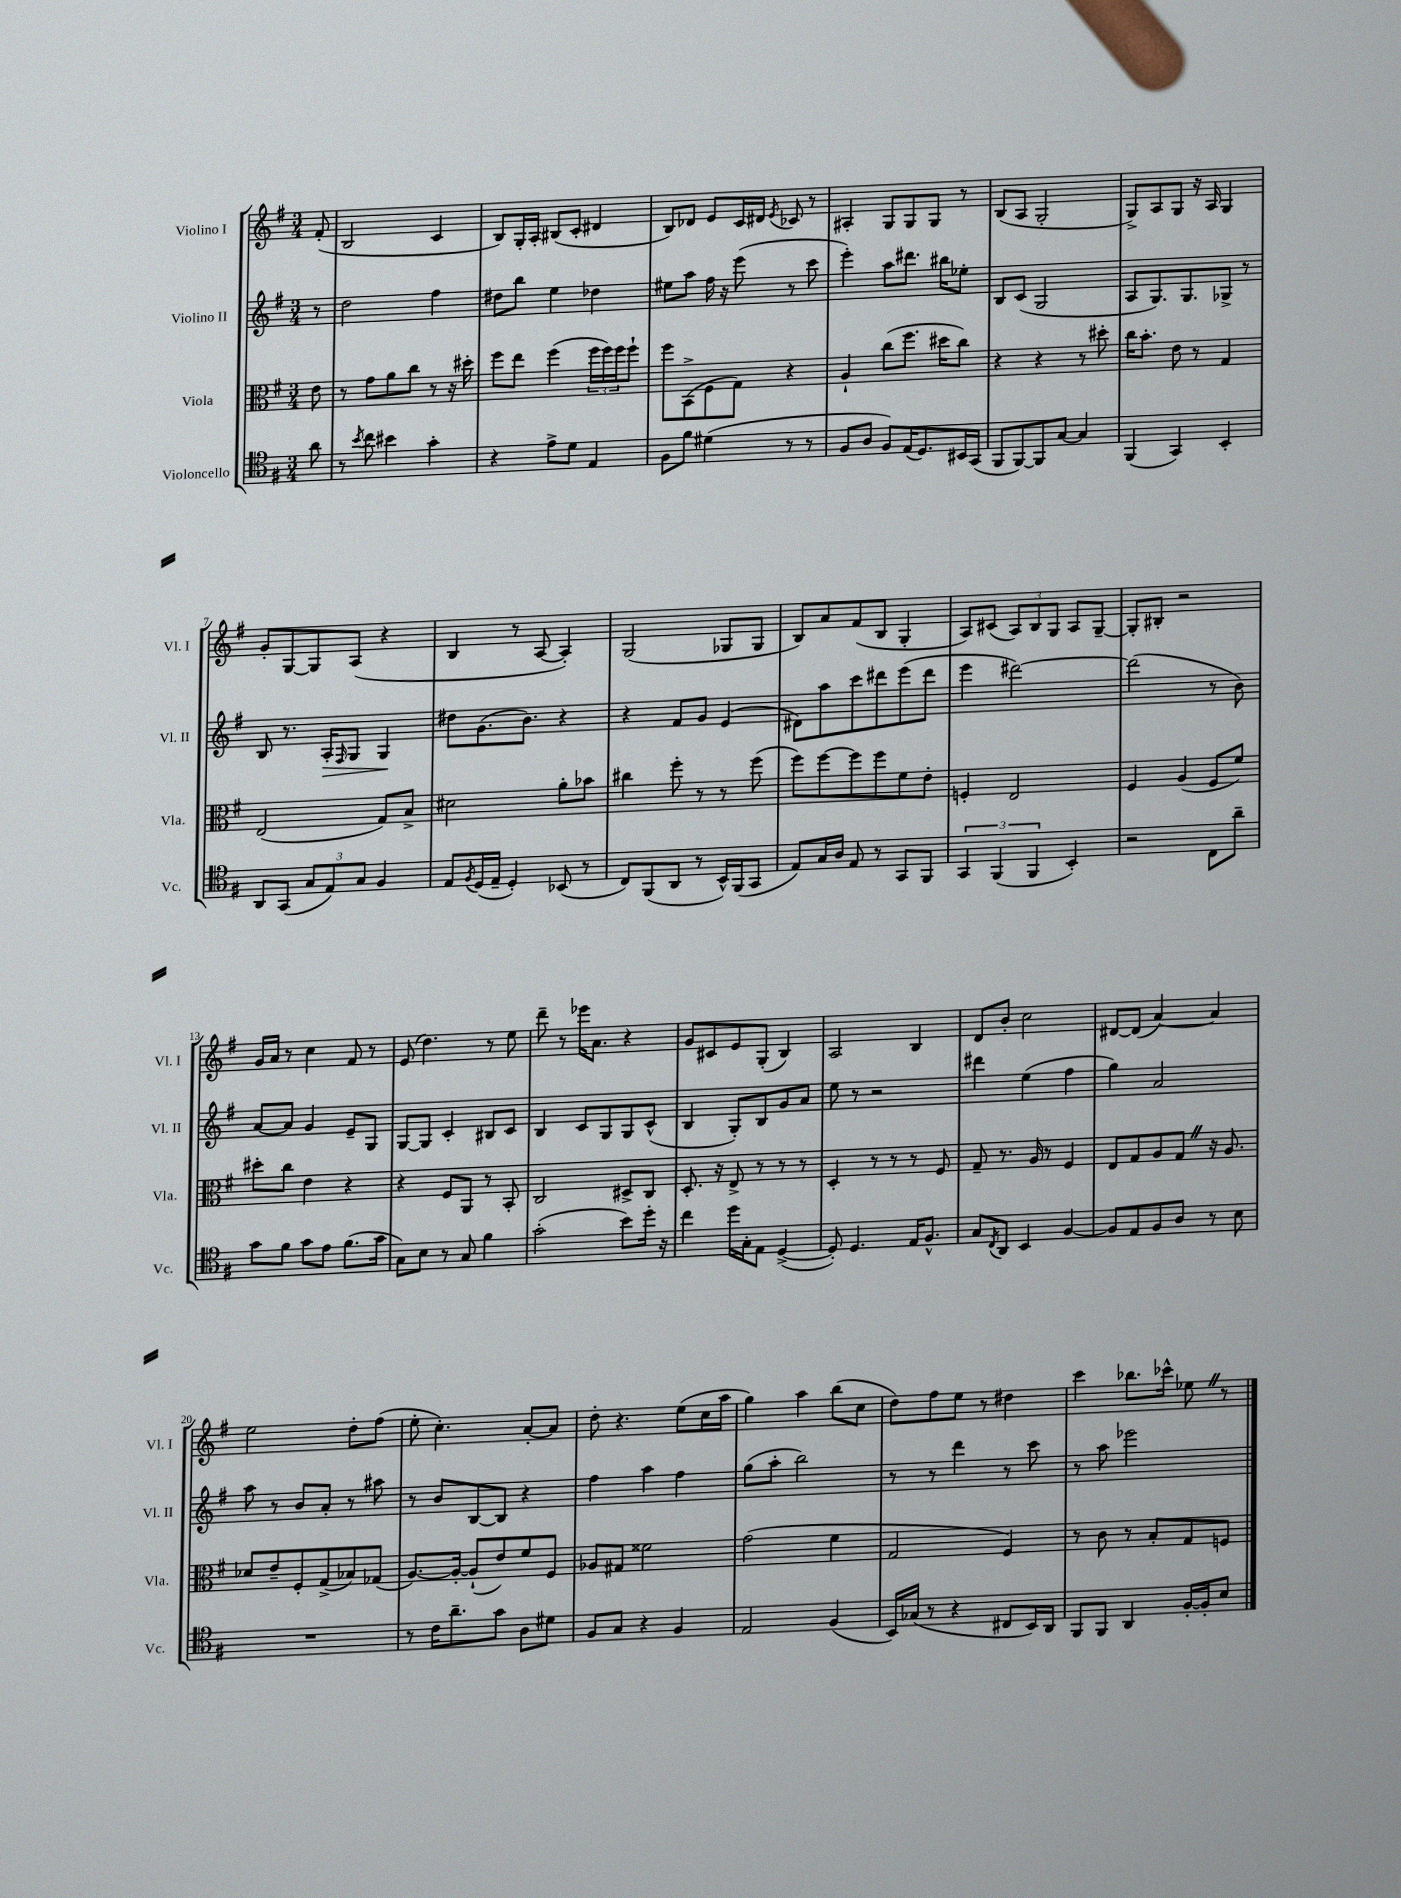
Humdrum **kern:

**kern	**kern	**kern	**kern
*staff4	*staff3	*staff2	*staff1
*clefC4	*clefC3	*clefG2	*clefG2
*k[f#]	*k[f#]	*k[f#]	*k[f#]
*M3/4	*M3/4	*M3/4	*M3/4
8a\	8e\	8r	(8f#'/
=	=	=	=
8r	8r	2dd\	2B/
8qb/	.	.	.
8cc\	8g\L	.	.
4b#\	8a\	.	.
.	8cc\J	.	.
4g'\	8r	4ff#\	4c/
.	16r	.	.
.	16dd#'\	.	.
=	=	=	=
4r	8ff#\L	8dd#\L	8B/L)
.	8ee\J	8bb\J	16G'/L
.	.	.	16A'/JJ
8e^\L	(4ff#\	4ee\	(8B#/L
8d\J	.	.	8c'/J
4E/	24ff#\LL	4dd-\	4d#/
.	24ff#\)	.	.
.	24ff#\J	.	.
.	8ff#`\J	.	.
=	=	=	=
8F#\L	8ff#\L	8ee#\L	8B/L)
8f#\J	(8BB^\	8aa\J	8d-/J
(4d#\	8F#\	16ff#\	8e/L
.	.	16r	.
.	8G\J)	(8eee\	16c/L
.	.	.	16d#/JJ
.	.	.	8qe/
8r	4r	8r	8c-/
8r	.	8ccc\	8r
=	=	=	=
8F#/L	4A`/	4eee'\)	4A#'/
8A/J	.	.	.
8F#/L)	(8cc\L	8aa\L	8G/L
(16E/K	8.ff#\J	8.ddd#\J	8G/
8.D/)	.	.	.
.	.	.	8G/J
.	16dd#\LK	16bb#\LK	.
16BB#/L	8cc\J)	8ee-'\J	8r
(16GG/JJ	.	.	.
=	=	=	=
8FF#/L	4r	8B/L	(8B/L
[8FF#/)	.	(8c/J	8A/J
8FF#/]	4r	2G/	2G'/
[8G/J	.	.	.
4G/]	8r	.	.
.	8dd#'\	.	.
=	=	=	=
(4FF#/	16cc\LK	8A/L	8G^/L)
.	8.b'\J	.	.
.	.	8.G/)	8A/
4GG/)	8e\	.	8G/J
.	.	8.G/	.
.	8r	.	16r
.	.	.	16A/
4BB'/	4G/	8G-^/J	4G/
.	.	8r	.
=	=	=	=
8AA/L	(2E/	8B/	8g'/L
(8GG/J	.	8.r	[8G/
12G/L	.	.	8G/]
.	.	16A'/LK	.
12E/)	.	.	.
.	.	16qqF#/	.
.	.	8G/J	(8A/J
12G/J	.	.	.
4F#/	8G/L)	4G/	4r
.	8B^/J	.	.
=	=	=	=
8E/L	2d#\	8dd#\L	4B/
8qF#/	.	.	.
(16D/L	.	(8.g\	.
16E~/JJ	.	.	.
4D'/)	.	.	8r
.	.	8.b\J)	.
.	.	.	[8A/
(8BB-/	8a'\L	4r	4A'/])
8r	8b-\J	.	.
=	=	=	=
8C/L)	4cc#\	4r	(2G/
(8FF#/	.	.	.
8AA/J	8ff#'\	8f#/L	.
8r	8r	8g/J	.
16BB^^/LL)	8r	(4e/	8G-/L
(16FF#/J	.	.	.
8GG/J	(8ff#\	.	8G-/J
=	=	=	=
8E/L)	8ff#\L)	8d#\L)	8B/L)
16G/L	[8ff#\	8aa\	8a/
16A/JJ	.	.	.
8E/	8ff#\]	8ccc\	(8f#/
8r	8ff#\	8ddd#\	8B/J
8GG/L	8f#\	(8eee\	4G'/
8FF#/J	8e'\J	8ddd#\J	.
=	=	=	=
6GG/	4F'/	4eee\	8A/L)
.	.	.	(8c#/J
(6FF#/	.	.	.
.	2E/	[2ddd#\)	12A/L)
6FF#/	.	.	12B/
.	.	.	12G/J
4BB'/)	.	.	8A/L
.	.	.	[8G~/J
=	=	=	=
2r	4F#/	(2ddd#\]	8G'/]L
.	.	.	8B#'/J
.	(4A/	.	2r
8C\L	8F#/L	8r	.
8a~\J	8f#/J)	8b\)	.
=	=	=	=
8g\L	8dd#'\L	[8a/L	16g/LL
.	.	.	16a/JJ
8f#\J	8cc\J	8a/]J	8r
8g\L	4e\	4g/	4cc\
8e\J	.	.	.
(8.f#\L	4r	8e~/L	8f#/
.	.	8G/J	8r
16g\Jk	.	.	.
=	=	=	=
8G\L)	4r	[8G/L	(8e/
8B\J	.	8G/]J	4.dd\)
8r	8F#/L	4c'/	.
8G/	8AA/J	.	.
4f#\	8r	8B#/L	8r
.	8BB'/	8c/J	8ee\
=	=	=	=
(2g'\	2C/	4B/	8ddd~\
.	.	.	8r
.	.	8c/L	16eee-\LK
.	.	.	8.a\J
.	.	8G/	.
8b\L)	8D#^/L	8G/	4r
16dd'\Jk	8C/J	(8c^^/J	.
16r	.	.	.
=	=	=	=
4cc\	8.D'/	4B/	8g/L
.	.	.	8c#/
.	16r	.	.
16dd\LL	8E^/	8G'/L)	8e/
16G'\J	.	.	.
8E\J	8r	8B/	(8G'/J
([4D^/	8r	8g/	4B/)
.	8r	8a/J	.
=	=	=	=
8D'/])	4D'/	8ee\	2A/
4.D/	.	8r	.
.	8r	2r	.
.	8r	.	.
16E/LK	8r	.	4B/
8.F#^^/J	.	.	.
.	8F#/	.	.
=	=	=	=
8G/L	8G~/	4ddd#\	8d/L
8qC/	.	.	.
8AA/J	8.r	.	8b'/J
4BB/	.	(4ee\	2cc\
.	16A/	.	.
.	8r	.	.
[4F#/	4F#/	4ff#\	.
=	=	=	=
8F#/]L	8E/L	4gg\)	[8d#/L
8E/	8G/	.	(8d#/]J
8F#/	8A/	2a/	[4a/)
8A/J	8G/J	.	.
8r	16r	.	4a/]
.	8.A/	.	.
8B\	.	.	.
=	=	=	=
2.r	8d-/L	8aa\	2ee\
.	8e~/	8r	.
.	8F#'/	8b/L	.
.	(8G^/	8a'/J	.
.	8B-/)	8r	8dd'\L
.	(8G-/J	8aa#\	(8ff#\J
=	=	=	=
8r	[8.A/L)	8r	8ee'\
16c\LK	.	8b/L	4.cc'\)
8.a~\	16A'/_Jk	.	.
.	(8A`/]L	[8B/	.
8g\J	8e/)	8B/]J	.
8A\L	8f#/	4r	[8a'/L
8d#\J	8F#/J	.	8a/]J
=	=	=	=
8F#/L	8A-/L	4ff#\	8dd'\
8G/J	8G#/J	.	4.r
4r	2f##\	4aa\	.
4F#/	.	4ff#\	(8ee\L
.	.	.	16cc\L
.	.	.	16aa\JJ
=	=	=	=
2E/	(2g\	(8gg\L	4gg\)
.	.	8aa'\J	.
.	.	2bb\)	4aa\
(4F#/	4f#\	.	(8bb\L
.	.	.	8cc\J
=	=	=	=
16BB/LL)	2G/	8r	8dd\L)
(16G-/JJ	.	.	.
8r	.	8r	8ff#\
4r	.	4ddd\	8ee\J
.	.	.	8r
8C#/L	4F#/)	8r	4dd#\
16BB/L)	.	8ccc\	.
16AA/JJ	.	.	.
=	=	=	=
8FF#/L	8r	8r	4ccc\
8FF#/J	8c\	8aa\	.
4AA/	8r	2eee-\	8.bb-\L
.	8B'/L	.	.
.	.	.	16ccc-^^\Jk
[16F#'/LL	8G/	.	8ee-\
16F#'/]J	.	.	.
8B/J	8F/J	.	8r
==	==	==	==
*-	*-	*-	*-
